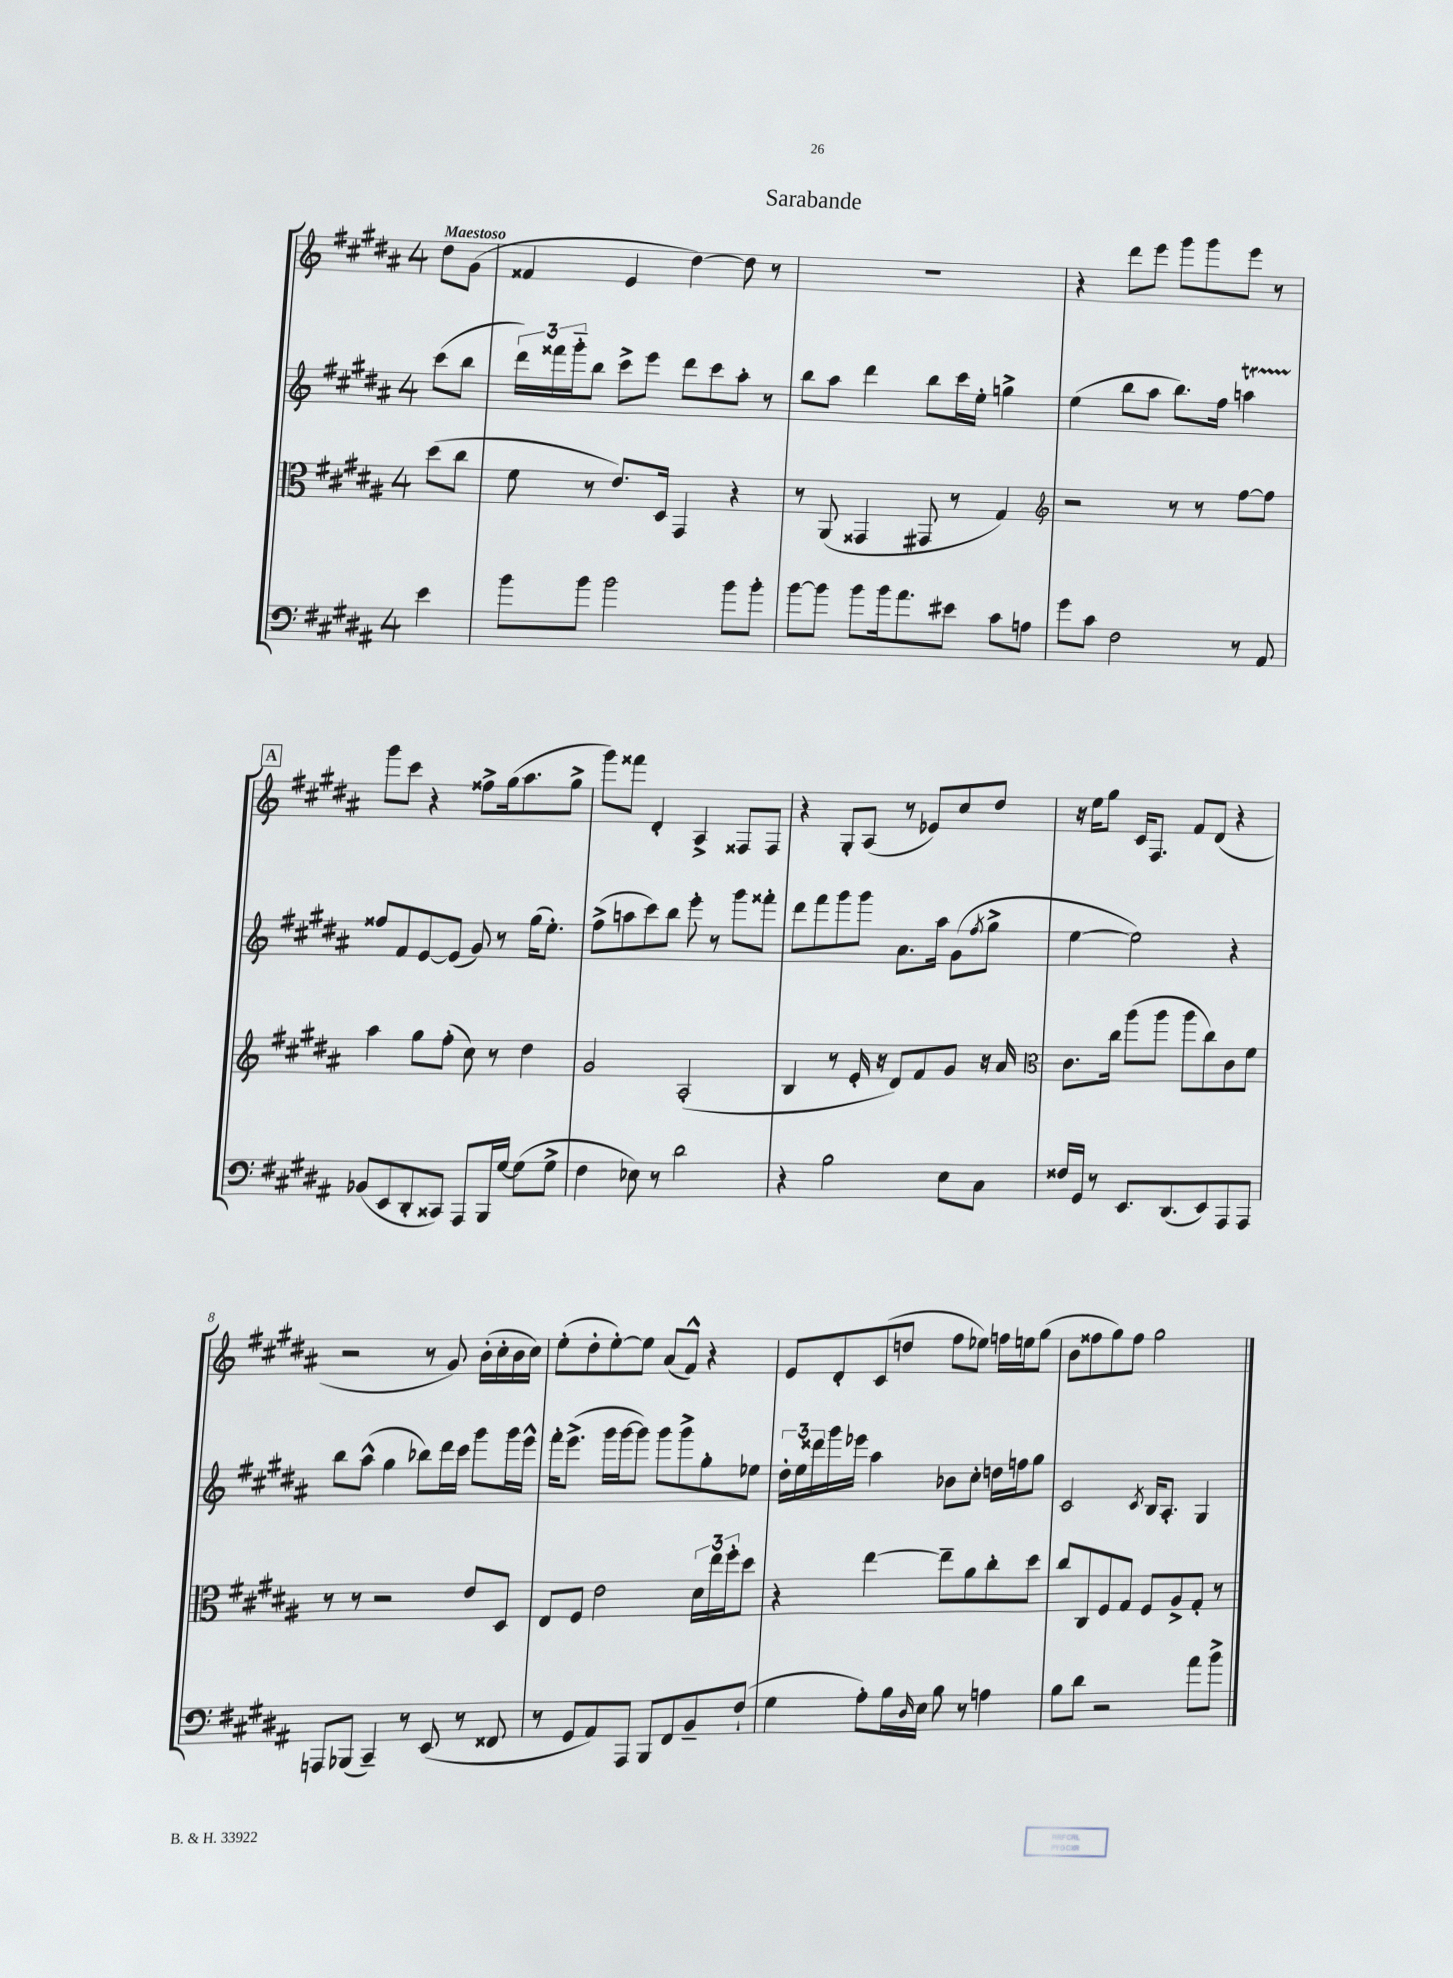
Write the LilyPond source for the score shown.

\header { title = "Sarabande" }
<<
\new StaffGroup <<
\new Staff = "s0" {
    \clef treble \key b \major \once \override Staff.TimeSignature.style = #'single-digit \time 4/4 \partial 4 \tempo "Maestoso"
    dis''8 gis'8( |
    fisis'4 e'4 dis''4~) dis''8 r8 |
    R1 |
    r4 dis'''8 e'''8 gis'''8 gis'''8 e'''8 r8 |
    \mark \markup { \box "A" } gis'''8 cis'''8 r4 fisis''8-> gis''16( ais''8. gis''8-> |
    gis'''8) fisis'''8 dis'4-. ais4-> fisis8 fisis8 |
    r4 gis8-. ais8( r8 ees'8) cis''8 dis''8 |
    r16 e''16 gis''8 cis'16 fis8. fis'8 dis'8( r4 |
    r2 r8 gis'8) b'16-.( cis''16-. b'16 cis''16) |
    e''8-.( dis''8-. e''8~-.) e''8 ais'8( fis'8-^) r4 |
    e'8 dis'8-. cis'8( d''8 fis''8 ees''8) f''16 e''16 gis''8( |
    b'8 fisis''8 gis''8) fisis''8 gis''2 \bar "|." |
}
\new Staff = "s1" {
    \clef treble \key b \major \once \override Staff.TimeSignature.style = #'single-digit \time 4/4 \partial 4
    cis'''8( b''8 |
    \tuplet 3/2 { dis'''16) fisis'''16 gis'''16-_ } b''8 cis'''8-> e'''8 dis'''8 cis'''8 ais''8-. r8 |
    b''8 ais''8 dis'''4 b''8 cis'''16 e''16-. g''4-> |
    e''4( b''8 ais''8 b''8.) fis''16 a''4\startTrillSpan |
    \mark \markup { \box "A" } fisis''8\stopTrillSpan fis'8 e'8~ e'8( gis'8) r8 gis''16( e''8.-.) |
    fis''8->( a''8 cis'''8) b''8 e'''8-. r8 gis'''8 fisis'''8-. |
    dis'''8 fis'''8 gis'''8 gis'''8 ais'8. ais''16 gis'8( \acciaccatura { fis''8 } gis''8-> |
    e''4~ e''2) r4 |
    b''8 ais''8-^( gis''4 bes''8) dis'''16 cis'''16 gis'''8 gis'''16 e'''16-^ |
    fis'''16-. e'''8.->( gis'''16 gis'''16~ gis'''8) gis'''8 gis'''8-> gis''8-. ees''8 |
    \tuplet 3/2 { dis''16-. e''16 disis'''16 } gis'''16 ees'''16 ais''4 bes'8 cis''8-. d''16 f''16 gis''8 |
    cis'2 \acciaccatura { cis'8 } b16 ais8.-. gis4 \bar "|." |
}
\new Staff = "s2" {
    \clef alto \key b \major \once \override Staff.TimeSignature.style = #'single-digit \time 4/4 \partial 4
    dis''8( cis''8 |
    fis'8 r8 e'8.) dis16 gis,4 r4 |
    r8 ais,8( gisis,4 gis,8 r8 gis4) |
    \clef treble r2 r8 r8 fis''8~ fis''8 |
    \mark \markup { \box "A" } ais''4 gis''8 fis''8-.( cis''8) r8 dis''4 |
    gis'2 ais2-.( |
    b4 r8 e'16-. r16 dis'8) fis'8 gis'8 r16 ais'16 |
    \clef alto cis'8. cis''16 ais''8( ais''8 ais''8 cis''8) cis'8 fis'8 |
    r8 r8 r2 e'8 dis8 |
    e8 fis8 e'2 \tuplet 3/2 { dis'16 e''16 fis''16-. } dis''8 |
    r4 e''4~ e''8-- ais'8 cis''8-. dis''8 |
    cis''8 cis8 fis8 gis8 fis8 ais8-> gis8-. r8 \bar "|." |
}
\new Staff = "s3" {
    \clef bass \key b \major \once \override Staff.TimeSignature.style = #'single-digit \time 4/4 \partial 4
    e'4 |
    b'8 b'8 b'2 b'8 b'8-. |
    b'8~ b'8 b'8 b'16 ais'8. eis'8 cis'8 a8 |
    gis'8 cis'8 fis2 r8 ais,8 |
    \mark \markup { \box "A" } bes,8( e,8 dis,8-. cisis,8) ais,,8 b,,16 gis16~ gis8( gis8-> |
    fis4 ees8) r8 dis'2 |
    r4 b2 e8 cis8 |
    fisis16 gis,16 r8 e,8. dis,8.( e,8) ais,,8 ais,,8 |
    a,,8 bes,,8( cis,4--) r8 e,8( r8 fisis,8 |
    r8 gis,8 ais,8) ais,,8 b,,8 fis,8 b,8-- fis8-!( |
    gis4 ais8-.) b16 \grace { dis16 } e16 b8 r8 a4 |
    b8 dis'8 r2 ais'8 b'8-> \bar "|." |
}
>>
>>
